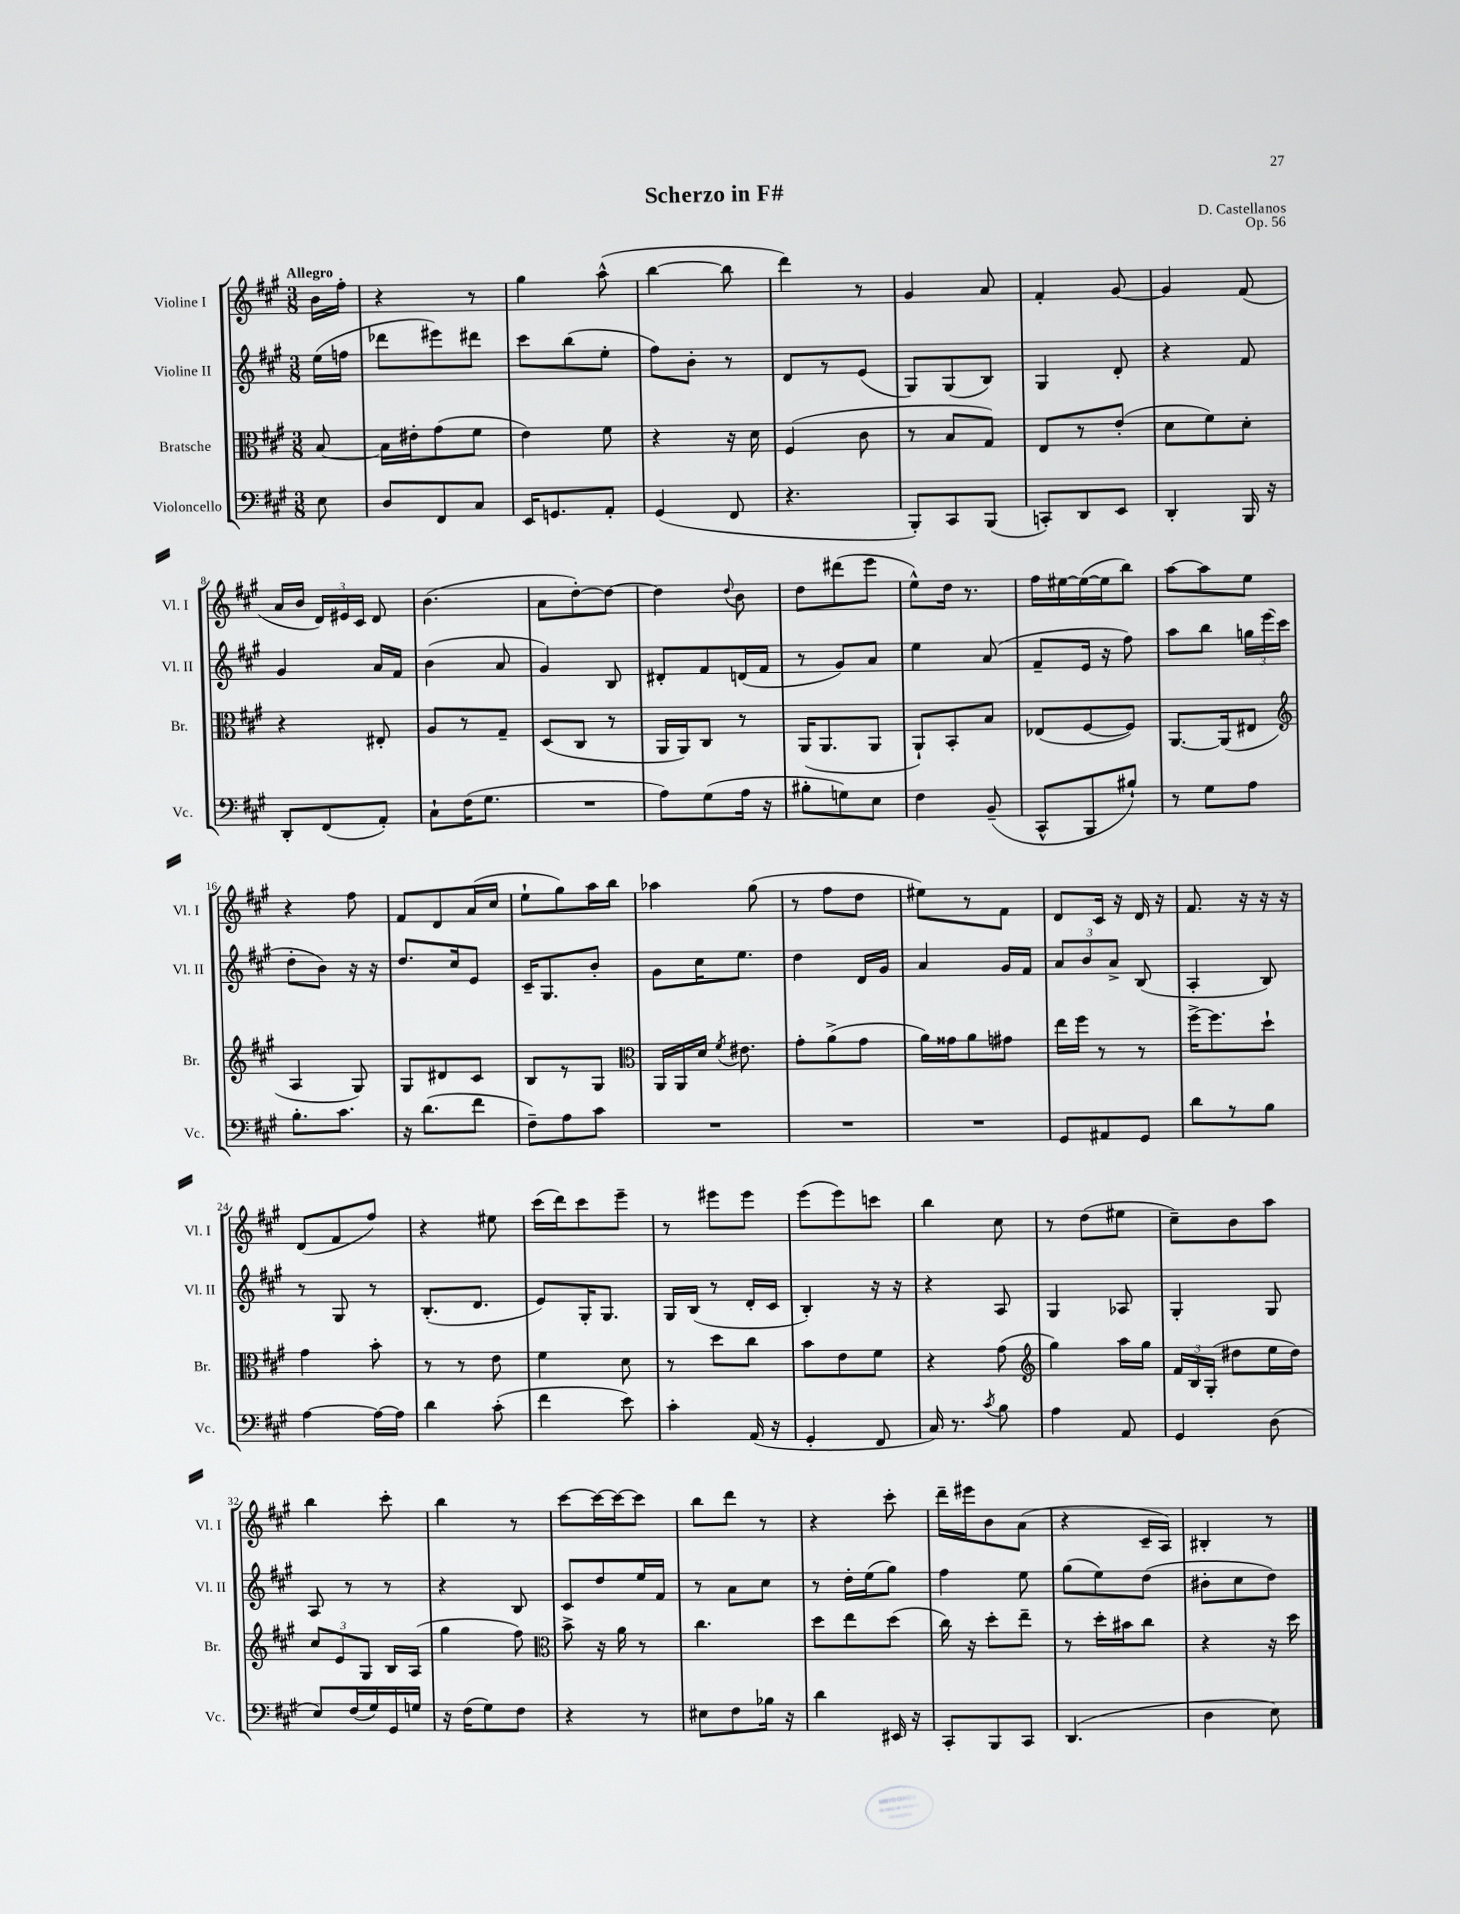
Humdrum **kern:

**kern	**kern	**kern	**kern
*staff4	*staff3	*staff2	*staff1
*clefF4	*clefC3	*clefG2	*clefG2
*k[f#c#g#]	*k[f#c#g#]	*k[f#c#g#]	*k[f#c#g#]
*M3/8	*M3/8	*M3/8	*M3/8
8E	[8B	(16ee	16b
.	.	16ff	16ff#'
=	=	=	=
8D	16B]	8ddd-	4r
.	16e#'	.	.
8FF#	(8g#	8eee#)	.
8C#	8f#	8ddd#	8r
=	=	=	=
16EE	4e)	8ccc#	4gg#
8.GG	.	.	.
.	.	(8bb	.
8AA'	8f#	8ee'	(8aa^^
=	=	=	=
(4GG#	4r	8ff#)	[4bb
.	.	8b'	.
8FF#	16r	8r	8bb]
.	16d	.	.
=	=	=	=
4.r	(4F#	8d	4ddd)
.	.	8r	.
.	8c#	(8e	8r
=	=	=	=
8BBB')	8r	8G#)	4g#
8CC#	8B	(8G#	.
(8BBB	8G#)	8B)	8a
=	=	=	=
8CC')	8E	4G#	4f#'
8DD	8r	.	.
8EE	(8e'	8d'	[8g#
=	=	=	=
4DD'	8d	4r	4g#]
.	8f#)	.	.
16BBB	8d'	8f#	(8f#
16r	.	.	.
=	=	=	=
8DD'	4r	4g#	16a
.	.	.	16b
(8FF#	.	.	24d)
.	.	.	24e#
.	.	.	24c#
8AA')	8E#'	16a	8d
.	.	16f#	.
=	=	=	=
8C#`	8A	(4b	(4.b
(16F#	8r	.	.
8.G#	.	.	.
.	8G#~	8a	.
=	=	=	=
4.r	(8D	4g#)	8a
.	8C#	.	[8dd')
.	8r	8B	8dd_
=	=	=	=
8A)	16AA	8d#'	4dd]
.	16AA)	.	.
(8G#	8C#	8f#	.
.	.	.	8qqdd
16A	8r	(16d	8b
16r	.	16f#	.
=	=	=	=
8B#'	(16AA	8r	8dd
.	8.AA	.	.
8G)	.	8g#)	(8ddd#
8E	8AA	8a	8eee
=	=	=	=
4F#	8AA`)	4ee	8ee^^)
.	8BB'	.	16dd
.	.	.	8.r
(8BB~	8B	(8a	.
=	=	=	=
8CC#^^	(8E-	8f#~	16ff#
.	.	.	[16ee#
8BBB	[8F#	16e	(16ee#_
.	.	16r	16ee#]
8B#`)	8F#])	8ff#)	8bb)
=	=	=	=
8r	[8.AA	8aa	[8aa
8G#	.	8bb	8aa]
.	(16AA]	.	.
8A	8E#	24gg	8ee
.	.	(24eee	.
.	.	24ccc#	.
=	=	=	=
*	*clefG2	*	*
8.B'	4A	8dd'	4r
.	.	8b)	.
8.c#	.	.	.
.	8G#)	16r	8ff#
.	.	16r	.
=	=	=	=
16r	8G#	8.dd	8f#
(8.d	.	.	.
.	8d#	.	8d
.	.	16cc#	.
8f#	8c#	8e	(16a
.	.	.	16cc#
=	=	=	=
8F#~)	8B	16c#~	8ee`
.	.	8.G#	.
8A	8r	.	8gg#)
8c#	8G#	8b'	16aa
.	.	.	16bb
=	=	=	=
*	*clefC3	*	*
4.r	16AA	8g#	4aa-
.	16AA	.	.
.	16d	16cc#	.
.	8qf#	.	.
.	8.e#	8.ee	.
.	.	.	(8gg#
=	=	=	=
4.r	8g#'	4dd	8r
.	(8a^	.	8ff#
.	8g#	16d	8dd
.	.	16g#	.
=	=	=	=
4.r	16a)	4a	8ee#)
.	16g##	.	.
.	8a	.	8r
.	8g#	16g#	8f#
.	.	16f#	.
=	=	=	=
8GG#	16ee	12a	8d
.	16ff#	.	.
.	.	12b	.
8AA#	8r	.	16c#
.	.	12a^	.
.	.	.	16r
8GG#	8r	(8B	16d
.	.	.	16r
=	=	=	=
8d	[16ff#^	4A'	8.f#
.	8.ff#]	.	.
8r	.	.	.
.	.	.	16r
8B	8dd`	8B)	16r
.	.	.	16r
=	=	=	=
[4A	4g#	8r	(8d
.	.	8G#	8f#
16A_	8b'	8r	8ff#)
16A]	.	.	.
=	=	=	=
4d	8r	(8.B'	4r
.	8r	.	.
.	.	8.d	.
(8c#'	8e	.	8ee#
=	=	=	=
4f#	4f#	8e)	(16ccc#
.	.	.	16ddd)
.	.	16G#'	8ccc#
.	.	8.G#	.
8e)	8d	.	8eee~
=	=	=	=
4c#'	8r	16G#	8r
.	.	(16B	.
.	8dd	8r	8eee#
(16AA	8cc#	16d'	8eee#
16r	.	16c#	.
=	=	=	=
4GG#'	8b	4B')	(8eee
.	8e	.	8eee)
8FF#	8f#	16r	8ccc
.	.	16r	.
=	=	=	=
16C#)	4r	4r	4bb
8.r	.	.	.
8qc#	.	.	.
8B	(8g#	8A	8cc#
=	=	=	=
*	*clefG2	*	*
4A	4gg#)	4G#	8r
.	.	.	(8dd
8AA	16aa	8A-	8ee#
.	16gg#	.	.
=	=	=	=
4GG#	24f#	4G#'	8cc#~)
.	24B	.	.
.	(24G#'	.	.
.	8dd#	.	8b
(8D	16ee	8G#	8aa
.	16dd#)	.	.
=	=	=	=
8E)	12cc#	8A	4bb
.	12e	.	.
(16F#	.	8r	.
.	12G#	.	.
16G#)	.	.	.
16GG#	16B	8r	8ccc#'
16G	(16A	.	.
=	=	=	=
16r	4gg#	4r	4bb
(16F#	.	.	.
8G#)	.	.	.
8F#	8ff#)	8B	8r
=	=	=	=
*	*clefC3	*	*
4r	8b^	8c#	[8ccc#
.	16r	8dd	16ccc#_
.	16a	.	16ccc#_
8r	8r	16ee	8ccc#]
.	.	16f#	.
=	=	=	=
8E#	4.cc#	8r	8bb
8F#	.	8a	8ddd
16B-	.	8cc#	8r
16r	.	.	.
=	=	=	=
4d	8dd	8r	4r
.	8ee	16dd'	.
.	.	(16ee	.
16EE#	(8dd	8gg#)	8ccc#'
16r	.	.	.
=	=	=	=
8CC#'	16cc#)	4ff#	16ddd~
.	16r	.	16eee#
8BBB	8dd'	.	8b
8CC#	8ee~	8ee	(8a
=	=	=	=
(4.DD	8r	(8gg#	4r
.	16dd'	8ee)	.
.	16b#	.	.
.	8cc#	(8dd	16c#~
.	.	.	16A)
=	=	=	=
4D	4r	8b#'	4B#'
.	.	8cc#	.
8E)	16r	8dd)	8r
.	16dd	.	.
==	==	==	==
*-	*-	*-	*-
